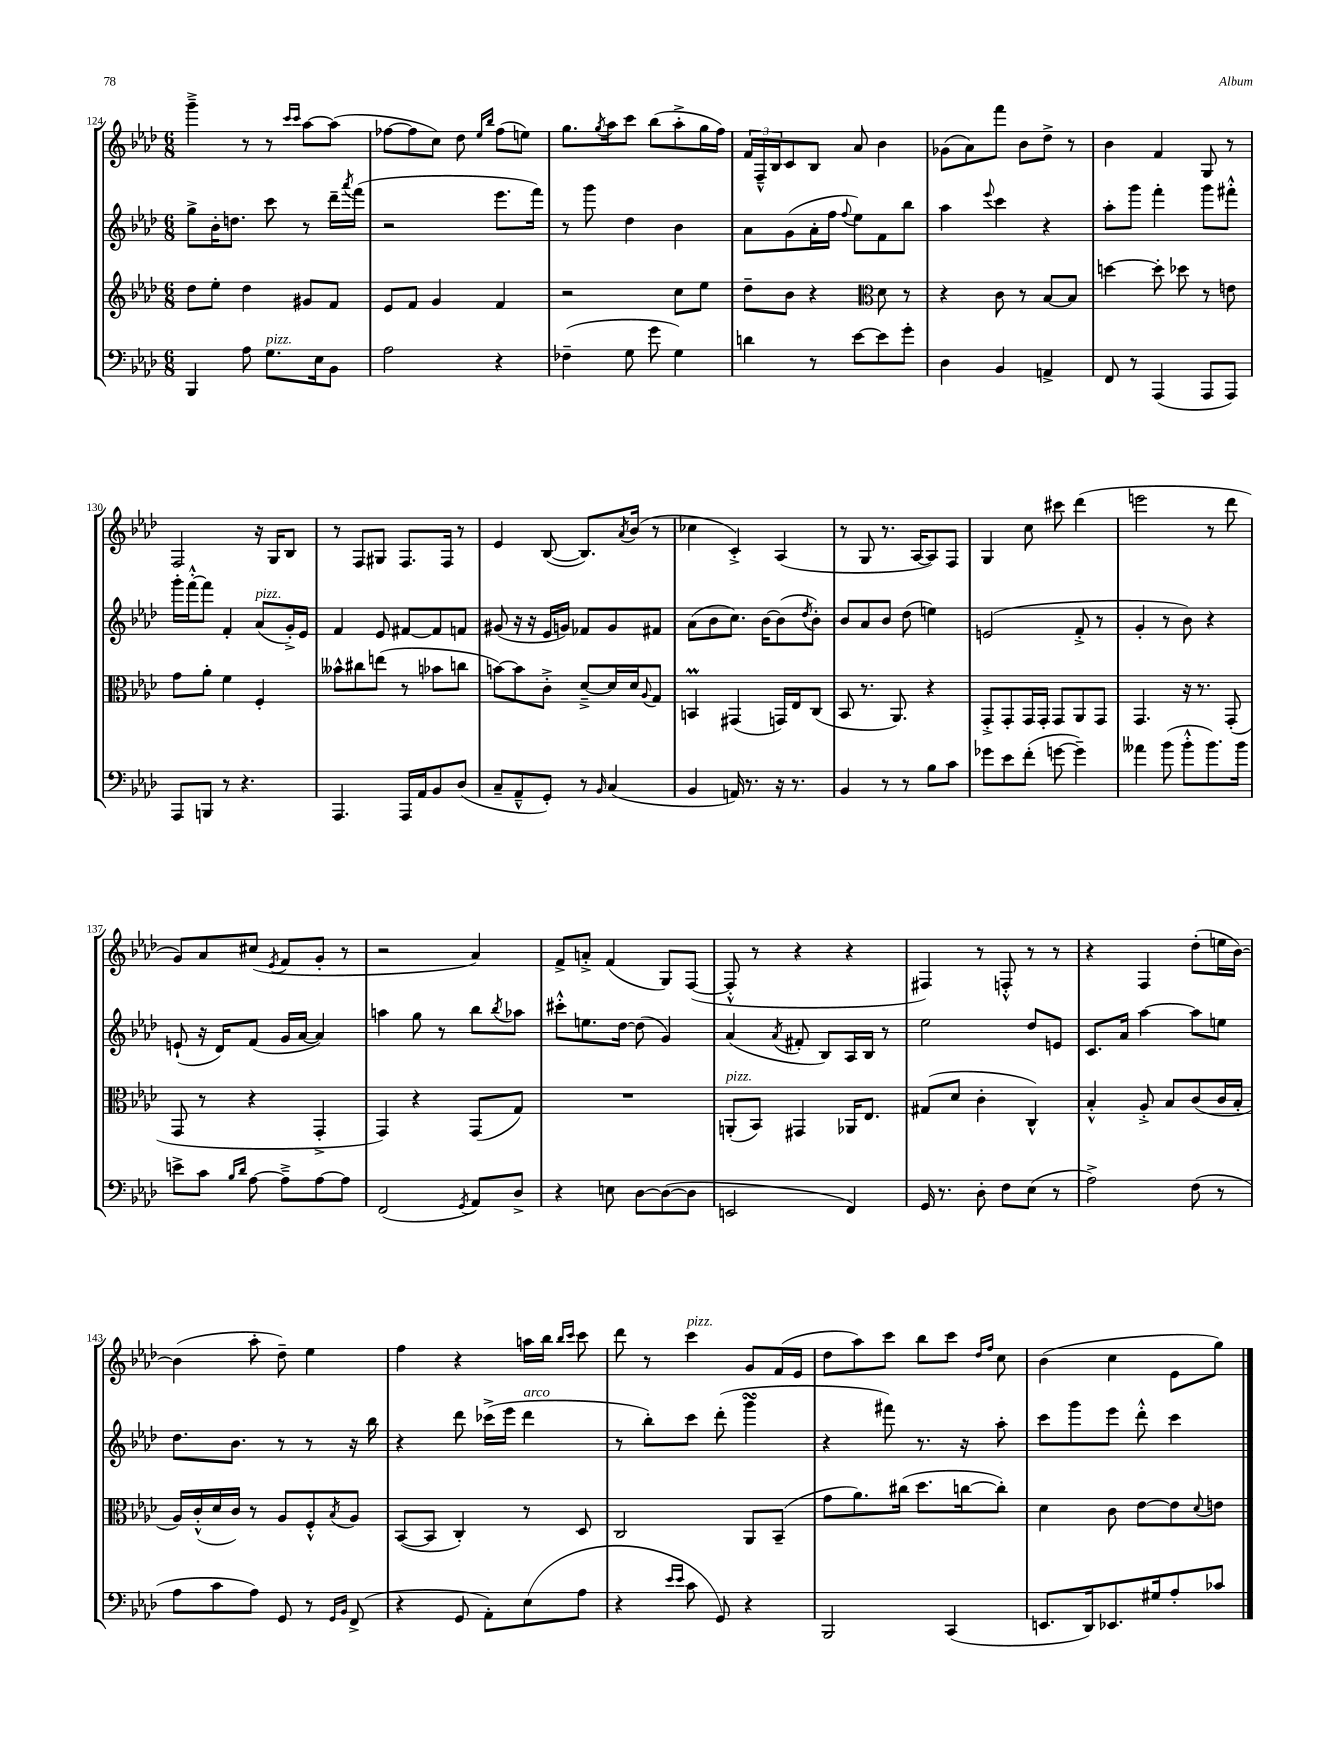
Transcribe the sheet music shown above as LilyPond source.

<<
\new StaffGroup <<
\new Staff = "s0" {
    \clef treble \key aes \major \numericTimeSignature \time 6/8
    g'''4---> r8 r8 \grace { c'''16 c'''16 } aes''8~ aes''8( |
    fes''8~ fes''8 c''8) des''8 \grace { ees''16 bes''16 } fes''8( e''8) |
    g''8. \acciaccatura { g''8 } aes''16 c'''8 bes''8( aes''8-.-> g''16 f''16) |
    \tuplet 3/2 { f'16 f16---^ bes16 } c'8 bes8 aes'8 bes'4 |
    ges'8( aes'8) f'''8 bes'8 des''8-> r8 |
    bes'4 f'4 g8 r8 |
    f2 r16 g16 bes8 |
    r8 f8 gis8 f8. f16 r8 |
    ees'4 bes8~( bes8.) \acciaccatura { aes'8 } bes'16( r8 |
    ces''4 c'4-.->) aes4( |
    r8 g8 r8. aes16~ aes8) f8 |
    g4 c''8 cis'''8 des'''4( |
    e'''2 r8 des'''8 |
    g'8) aes'8 cis''8( \acciaccatura { ees'8 } f'8 g'8-. r8 |
    r2 aes'4) |
    f'8-> a'8-.-> f'4( g8) f8~( |
    f8-.-^ r8 r4 r4 |
    fis4) r8 f8-.-^ r8 r8 |
    r4 f4 des''8-.( e''16 bes'16~) |
    bes'4( aes''8-. des''8--) ees''4 |
    f''4 r4 a''16 bes''16 \grace { bes''16 c'''16 } c'''8 |
    des'''8 r8 c'''4^\markup { \italic "pizz." } g'8 f'16( ees'16 |
    des''8 aes''8) c'''8 bes''8 c'''8 \grace { des''16 f''16 } c''8 |
    bes'4( c''4 ees'8 g''8) \bar "|." |
}
\new Staff = "s1" {
    \clef treble \key aes \major \numericTimeSignature \time 6/8
    g''8-> bes'16-. d''8. c'''8 r8 des'''16-- \acciaccatura { aes'''8 } f'''16( |
    r2 ees'''8. f'''16) |
    r8 g'''8 des''4 bes'4 |
    aes'8 g'8( aes'16-. f''16 \appoggiatura { f''8 } ees''8) f'8 bes''8 |
    aes''4 \appoggiatura { ees'''8 } c'''4 r4 |
    aes''8-. g'''8 f'''4-. g'''8 fis'''8-.-^ |
    g'''16-. f'''16~-.-^ f'''8 f'4-. aes'8^\markup { \italic "pizz." }( g'16-.->) ees'16 |
    f'4 ees'8 fis'8~ fis'8 f'8 |
    gis'8( r16 r16 ees'16 g'16) fes'8 g'8 fis'8 |
    aes'8( bes'8 c''8.) bes'16~ bes'8( \acciaccatura { des''8 } bes'8-.) |
    bes'8 aes'8 bes'8 des''8( e''4) |
    e'2( f'8-.-> r8 |
    g'4-. r8 bes'8) r4 |
    e'8-!( r16 des'16) f'8( g'16 aes'16~ aes'4) |
    a''4 g''8 r8 bes''8 \acciaccatura { bes''8 } aes''8 |
    cis'''8-.-^ e''8. des''16~ des''8( g'4) |
    aes'4( \acciaccatura { aes'8 } fis'8-. bes8) aes16 bes16 r8 |
    ees''2 des''8 e'8 |
    c'8. aes'16 aes''4~ aes''8 e''8 |
    des''8. bes'8. r8 r8 r16 bes''16 |
    r4 des'''8 ces'''16->( ees'''16 des'''4^\markup { \italic "arco" } |
    r8 bes''8-.) c'''8 des'''8-.( g'''4\turn |
    r4 fis'''8) r8. r16 aes''8-. |
    c'''8 g'''8 ees'''8 des'''8-.-^ c'''4 \bar "|." |
}
\new Staff = "s2" {
    \clef treble \key aes \major \numericTimeSignature \time 6/8
    des''8 ees''8-. des''4 gis'8 f'8 |
    ees'8 f'8 g'4 f'4 |
    r2 c''8 ees''8 |
    des''8-- bes'8 r4 \clef alto des'8 r8 |
    r4 c'8 r8 bes8~ bes8 |
    d''4~ d''8-. des''8 r8 e'8 |
    g'8 aes'8-. f'4 f4-. |
    beses'8-^ cis''8 e''8( r8 bes'8 c''8 |
    b'8~) b'8 c'8-.-> des'8~---> des'16 des'16 \appoggiatura { aes8 } g8 |
    b,4\prall gis,4( g,16) ees16 c8( |
    bes,8 r8. aes,8.) r4 |
    g,8-.-> g,8-. g,16 g,16-. g,8 aes,8 g,8 |
    g,4. r16 r8. g,8-.( |
    g,8 r8 r4 g,4-.-> |
    g,4) r4 g,8( g8) |
    R2. |
    a,8-.^\markup { \italic "pizz." }( bes,8) gis,4 aes,16 ees8. |
    gis8( des'8 c'4-. c4-^) |
    bes4-.-^ aes8-.-> bes8 c'8( c'16 bes16-. |
    aes16) c'16-.-^( des'16 c'16) r8 aes8 f8-.-^ \acciaccatura { bes8 } aes8 |
    bes,8~( bes,8 c4-.) r8 des8 |
    c2 aes,8 bes,8--( |
    g'8 aes'8.) cis''16( des''8. c''16~ c''8-.) |
    des'4 c'8 ees'8~ ees'8 \appoggiatura { des'8 } e'8 \bar "|." |
}
\new Staff = "s3" {
    \clef bass \key aes \major \numericTimeSignature \time 6/8
    bes,,4 aes8 g8.^\markup { \italic "pizz." } ees16 bes,8 |
    aes2 r4 |
    fes4--( g8 g'8 g4) |
    d'4 r8 ees'8~ ees'8 g'8-. |
    des4 bes,4 a,4-> |
    f,8 r8 aes,,4( aes,,8 aes,,8) |
    aes,,8 b,,8 r8 r4. |
    aes,,4. aes,,16 aes,16 bes,8 des8( |
    c8-- aes,8---^ g,8-.) r8 \grace { bes,16 } c4( |
    bes,4 a,16) r8. r16 r8. |
    bes,4 r8 r8 bes8 c'8 |
    ges'8 ees'8 f'8-.( g'8~ g'4--) |
    aeses'4 bes'8( bes'8-.-^ bes'8.) bes'16 |
    e'8-> c'8 \grace { bes16 des'16 } aes8~ aes8---> aes8~ aes8 |
    f,2( \acciaccatura { g,8 } aes,8) des8-> |
    r4 e8 des8~ des8~( des8 |
    e,2 f,4) |
    g,16 r8. des8-. f8 ees8( r8 |
    aes2->) f8( r8 |
    aes8 c'8 aes8) g,8 r8 \grace { g,16 bes,16 } f,8->( |
    r4 g,8 aes,8-.) ees8( aes8 |
    r4 \grace { ees'16 ees'16 } c'8 g,8) r4 |
    bes,,2 c,4( |
    e,8. des,16) ees,8. gis16 aes8-. ces'8 \bar "|." |
}
>>
>>
\layout { \context { \Score currentBarNumber = #124 } }
